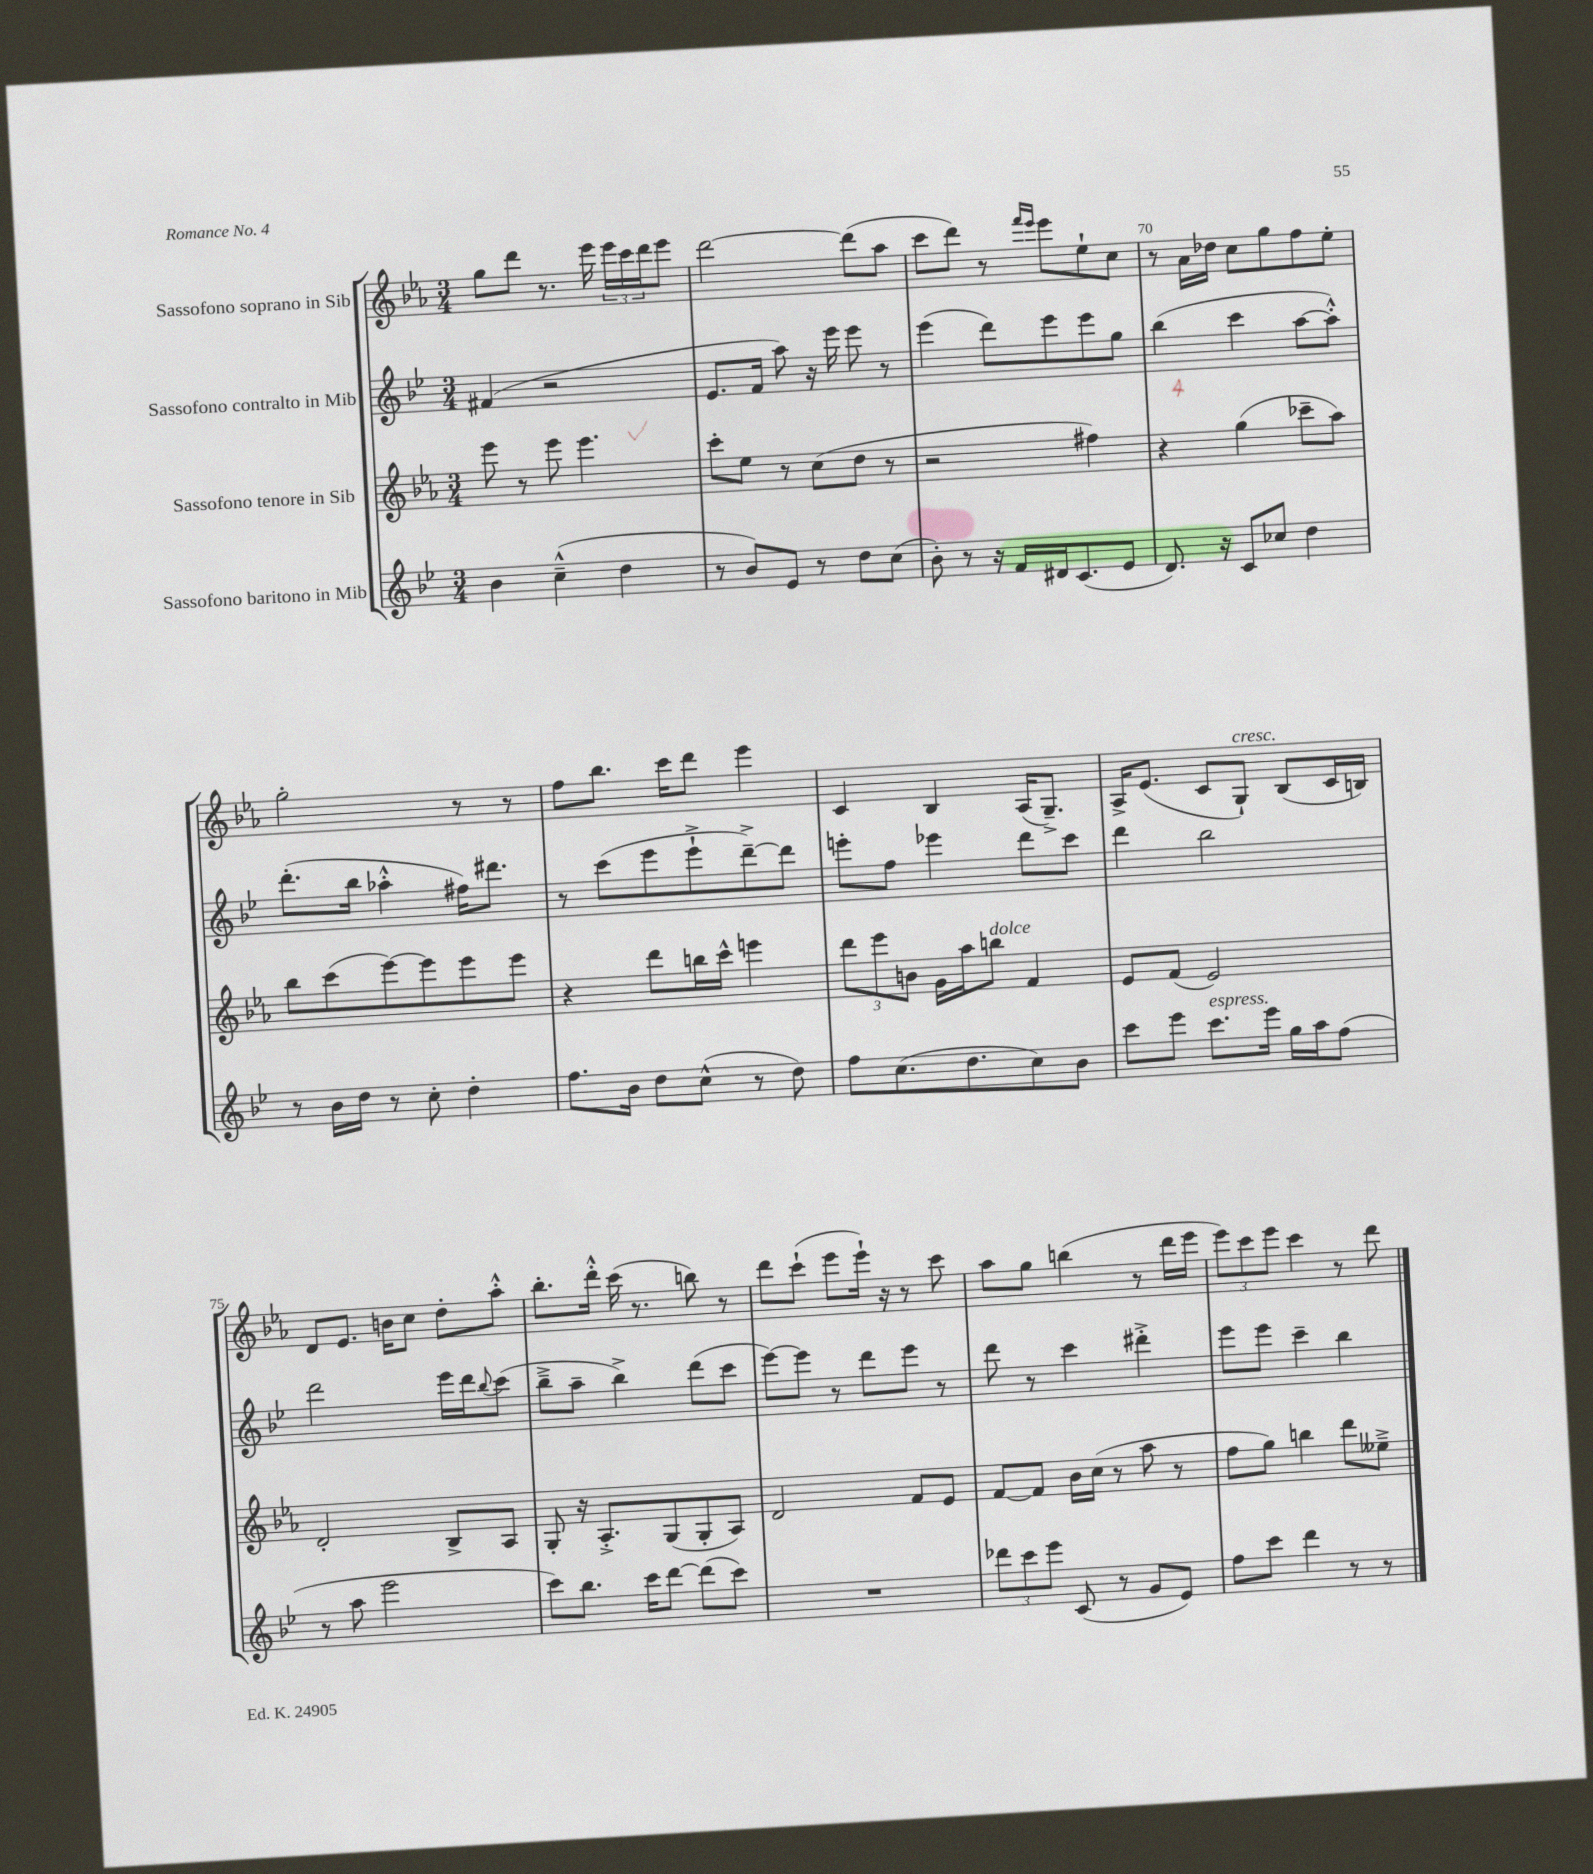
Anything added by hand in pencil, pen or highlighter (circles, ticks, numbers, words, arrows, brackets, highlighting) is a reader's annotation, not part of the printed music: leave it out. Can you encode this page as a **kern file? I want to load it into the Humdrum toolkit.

**kern	**kern	**kern	**kern
*staff4	*staff3	*staff2	*staff1
*clefG2	*clefG2	*clefG2	*clefG2
*k[b-e-]	*k[b-e-a-]	*k[b-e-]	*k[b-e-a-]
*M3/4	*M3/4	*M3/4	*M3/4
4b-	8eee-	(4f#	8gg
.	8r	.	8ddd
(4cc~^^	8eee-	2r	8.r
.	4.eee-	.	.
.	.	.	16eee-
4dd	.	.	24eee-
.	.	.	24ccc
.	.	.	24ddd
.	.	.	8eee-
=	=	=	=
8r	8ccc'	8.e-	[2ddd
8b-)	8ee-	.	.
.	.	16f	.
8e-	8r	8aa)	.
8r	(8cc	16r	.
.	.	16eee-	.
8dd	8dd	8eee-	(8ddd]
(8cc	8r	8r	8aa-
=	=	=	=
8b-')	2r	(4eee-	8ccc
8r	.	.	8ddd)
16r	.	8ddd)	8r
16f	.	.	.
.	.	.	16qqfff
.	.	.	16qqeee-
16d#	.	8eee-	8eee-
(8.c	.	.	.
.	4ff#)	8eee-	8ee-`
8e-	.	8gg	8cc
=	=	=	=
8.d)	4r	(4bb-	8r
.	.	.	16a-
16r	.	.	16dd-
8c	(4gg	4ccc	8cc
8cc-	.	.	8gg
4dd	8ccc-~	[8aa	8ff
.	8aa-)	8aa'^^])	8ee-'
=	=	=	=
8r	8bb-	(8.ddd'	2gg'
16b-	(8ccc	.	.
16dd	.	16bb-	.
8r	[8eee-)	4aa-'^^	.
8cc'	8eee-]	.	.
4dd'	8eee-	16ff#)	8r
.	.	8.ddd#	.
.	8eee-	.	8r
=	=	=	=
8.ff	4r	8r	8ff
.	.	(8ccc	8.bb-
16b-	.	.	.
8dd	8ddd	8eee-	.
.	.	.	16ccc
(8cc^^	16bb	8eee-`^	8ddd
.	16ccc^^	.	.
8r	4eee	[8ddd~^)	4eee-
8dd)	.	8ddd]	.
=	=	=	=
8ff	12ddd	8eee'	4c
.	12eee-	.	.
(8.cc	.	8ff	.
.	12b	.	.
.	16g	4eee-	4B-
8.dd	16aa-	.	.
.	8bb	.	.
8cc)	4f	8ddd	(16A-
.	.	.	8.G~^)
8b-	.	8ccc	.
=	=	=	=
8ccc	8e-	4ddd	16A-^
.	.	.	(8.e-
8eee-	(8f	.	.
8.ccc	2e-)	2bb-	8c
.	.	.	8G`)
16eee-	.	.	.
16gg	.	.	(8B-
16aa	.	.	.
(8ff	.	.	16c
.	.	.	16B)
=	=	=	=
8r	2d'	2ddd	8d
8aa	.	.	8.e-
2eee-	.	.	.
.	.	.	16b
.	.	.	8cc
.	8B-^	16eee-	8dd'
.	.	16ddd	.
.	.	8qqbb-	.
.	8A-	(8ccc	8aa-'^^
=	=	=	=
8ccc)	8G'	8bb-~^	8.bb-'
8.bb-	16r	8aa~	.
.	8.A-'^	.	16ddd'^^
.	.	4bb-^)	(16ccc
16ccc	.	.	8.r
[8ddd	(8G	.	.
(8ddd]	8G'	(8ddd	8bb)
8ccc)	8A-)	8ccc	8r
=	=	=	=
2.r	2d	[8eee-)	8ddd
.	.	8eee-]	(8ccc`
.	.	8r	8eee-
.	.	8ddd	16eee-`)
.	.	.	16r
.	8f	8eee-	8r
.	8e-	8r	8ccc
=	=	=	=
12ddd-	[8f	8ddd	8aa-
12ccc	.	.	.
.	8f]	8r	8gg
12eee-	.	.	.
(8c	16b-	4ccc	(4bb
.	(16cc	.	.
8r	8r	.	.
8g	8aa-	4ddd#'^	8r
8e-)	8r	.	16ddd
.	.	.	16eee-
=	=	=	=
8ff	8ff	8eee-	12eee-)
.	.	.	12ccc
8ccc	8gg)	8eee-	.
.	.	.	12eee-
4ddd	4bb	4ccc~	4ccc
8r	8ddd	4bb-	8r
8r	8ee--~^	.	8ddd
==	==	==	==
*-	*-	*-	*-
